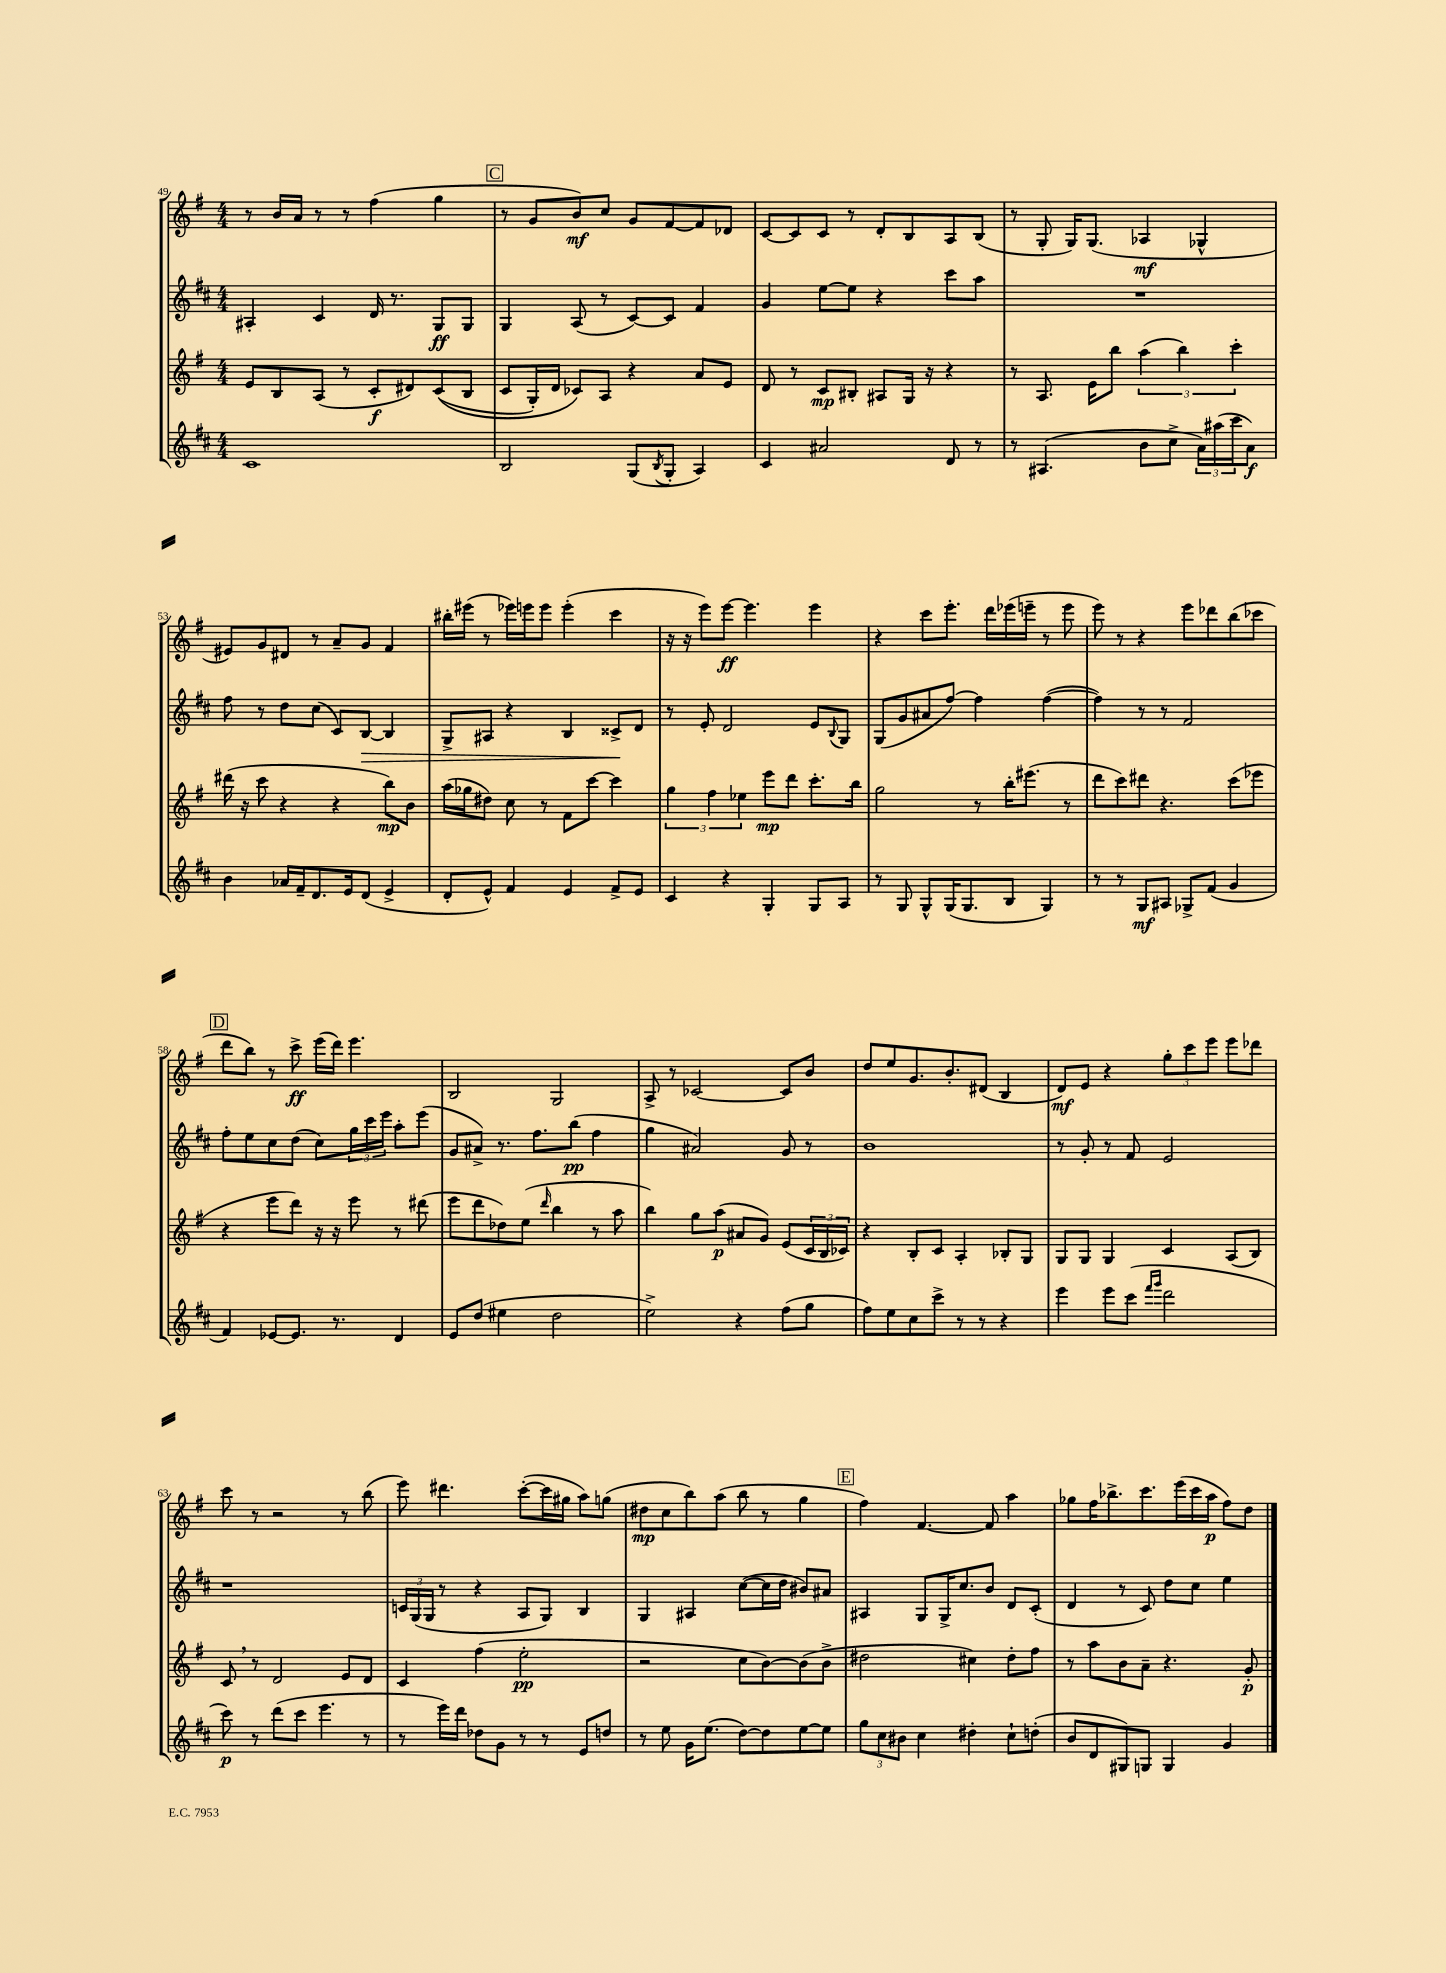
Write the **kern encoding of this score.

**kern	**kern	**kern	**kern
*staff4	*staff3	*staff2	*staff1
*clefG2	*clefG2	*clefG2	*clefG2
*k[f#c#]	*k[f#]	*k[f#c#]	*k[f#]
*M4/4	*M4/4	*M4/4	*M4/4
1c#	8e	4A#'	8r
.	8B	.	16b
.	.	.	16a
.	(8A	4c#	8r
.	8r	.	8r
.	8c'	16d	(4ff#
.	.	8.r	.
.	8d#)	.	.
.	&((8c	8G	4gg
.	8B	8G	.
=	=	=	=
2B	8c	4G	8r
.	16G')	.	8g
.	16d	.	.
.	8c-&)	(8A	8b)
.	8A	8r	8cc
(8G	4r	[8c#)	8g
8qB	.	.	.
8G'	.	8c#]	[8f#
4A)	8a	4f#	8f#]
.	8e	.	8d-
=	=	=	=
4c#	8d	4g	[8c
.	8r	.	8c]
2a#	8c	[8ee	8c
.	8B#'	8ee]	8r
.	8A#	4r	8d'
.	16G	.	8B
.	16r	.	.
8d	4r	8ccc#	8A
8r	.	8aa	(8B
=	=	=	=
8r	8r	1r	8r
(4.A#	8.A	.	8G'
.	.	.	16G)
.	16e	.	(8.G
.	8bb	.	.
8b	(6aa	.	4A-
8cc#^	.	.	.
.	6bb)	.	.
24a)	.	.	4G-^^
(24aa#	.	.	.
24ccc#	6ccc'	.	.
8a)	.	.	.
=	=	=	=
4b	(16ddd#	8ff#	8e#)
.	16r	.	.
.	8ccc	8r	8g
16a-	4r	8dd	8d#
16f#~	.	.	.
8.d	.	(8cc#	8r
.	4r	8c#)	8a~
16e	.	.	.
(8d	.	[8B	8g
4e^	8bb)	4B]	4f#
.	8b	.	.
=	=	=	=
8d'	(16aa	8G^	16bb#'
.	16gg-	.	(16eee#
8e^^)	8dd#)	8A#	8r
4f#	8cc	4r	16eee-)
.	.	.	16eee
.	8r	.	8eee
4e	8f#	4B	(4eee'
.	[8ccc	.	.
8f#^	4ccc]	8c##^	4ccc
8e	.	8d	.
=	=	=	=
4c#	6gg	8r	16r
.	.	.	16r
.	.	8e'	8eee)
.	6ff#	.	.
4r	.	2d	[8eee
.	6ee-	.	.
.	.	.	4.eee]
4G'	8eee	.	.
.	8ddd	.	.
8G	8.ccc'	8e	4eee
.	.	8qqB	.
8A	.	8G	.
.	16bb	.	.
=	=	=	=
8r	2gg	(8G	4r
8G	.	8g	.
8G^^	.	8a#	8ccc
(16G	.	[8ff#)	8.eee'
8.G	.	.	.
.	8r	4ff#]	.
.	.	.	16ddd
8B	16bb'	.	(16eee-
.	(8.eee#	.	16eee~
4G)	.	([4ff#	8r
.	8r	.	8eee
=	=	=	=
8r	8ddd	4ff#])	8eee)
8r	8ccc)	.	8r
8G	8ddd#	8r	4r
8A#	4.r	8r	.
8G-^	.	2f#	8eee
(8f#	.	.	8ddd-
4g	(8ccc	.	(8bb
.	8eee-	.	8ccc-
=	=	=	=
4f#)	4r	8ff#'	8ddd
.	.	8ee	8bb)
[8e-	8eee	8cc#	8r
8.e-]	8ddd)	(8dd	8ccc^
.	16r	8cc#)	(16eee
8.r	16r	.	16ddd)
.	8eee	24gg	4.eee
.	.	24ccc#	.
.	.	24eee	.
4d	8r	8aa'	.
.	(8ddd#	(8eee	.
=	=	=	=
8e	8eee	8g	2B
(8dd	8ddd	8a#^)	.
4ee#	8dd-)	8.r	.
.	(8ee	.	.
.	.	8.ff#	.
.	16qqddd	.	.
2dd	4bb	.	2G
.	.	(8bb	.
.	8r	4ff#	.
.	8aa	.	.
=	=	=	=
2ee^)	4bb)	4gg	8A^
.	.	.	8r
.	8gg	2a#)	[2c-
.	(8aa	.	.
4r	8a#	.	.
.	8g)	.	.
(8ff#	(8e	8g	8c-]
8gg	24c	8r	8b
.	24B	.	.
.	24c-)	.	.
=	=	=	=
8ff#)	4r	1b	8dd
8ee	.	.	8ee
8cc#	8B'	.	8.g
8ccc#^	8c	.	.
.	.	.	8.b'
8r	4A'	.	.
8r	.	.	(8d#
4r	8B-'	.	4B
.	8G	.	.
=	=	=	=
4eee	8G	8r	8d)
.	8G	8g'	8e
8eee	4G	8r	4r
(8ccc#	.	8f#	.
16qqfff#	.	.	.
16qqggg	.	.	.
2ddd	4c	2e	12gg'
.	.	.	12ccc
.	.	.	12eee
.	(8A	.	8eee
.	8B)	.	8ddd-
=	=	=	=
8ccc#)	8c	1r	8ccc
8r	8r	.	8r
(8ddd	2d	.	2r
8ccc#	.	.	.
4.eee	.	.	.
.	8e	.	8r
8r	8d	.	(8bb
=	=	=	=
8r	4c	24c	8eee)
.	.	(24G	.
.	.	24G	.
16eee)	.	8r	4.ddd#
16ddd	.	.	.
8dd-	(4ff#	4r	.
8g	.	.	.
8r	2ee'	8A	([8ccc'
8r	.	8G)	16ccc]
.	.	.	16gg#
8e	.	4B	8aa)
8dd	.	.	(8gg
=	=	=	=
8r	2r	4G	8dd#
8ee	.	.	8cc
16g	.	4A#	8bb)
(8.ee	.	.	.
.	.	.	(8aa
[8dd)	8cc	([8cc#	8bb
8dd]	[8b)	16cc#]	8r
.	.	16dd	.
[8ee	(8b]	8b#)	4gg
8ee]	8b^	8a#	.
=	=	=	=
12gg	2dd#	4A#	4ff#)
12cc#	.	.	.
12b#	.	.	.
4cc#	.	8G	[4.f#
.	.	16G^	.
.	.	8.cc#	.
4dd#'	4cc#)	.	.
.	.	8b	8f#]
8cc#`	8dd#'	8d	4aa
(8dd'	8ff#	(8c#'	.
=	=	=	=
8b	8r	4d	8gg-
8d	8aa	.	16ff#
.	.	.	8.bb-^
8G#)	8b	8r	.
8G	8a~	8c#)	8.ccc
4G	4.r	8dd	.
.	.	.	(16eee
.	.	8cc#	16ccc
.	.	.	16aa
4g	.	4ee	8ff#)
.	8g'	.	8dd
==	==	==	==
*-	*-	*-	*-
